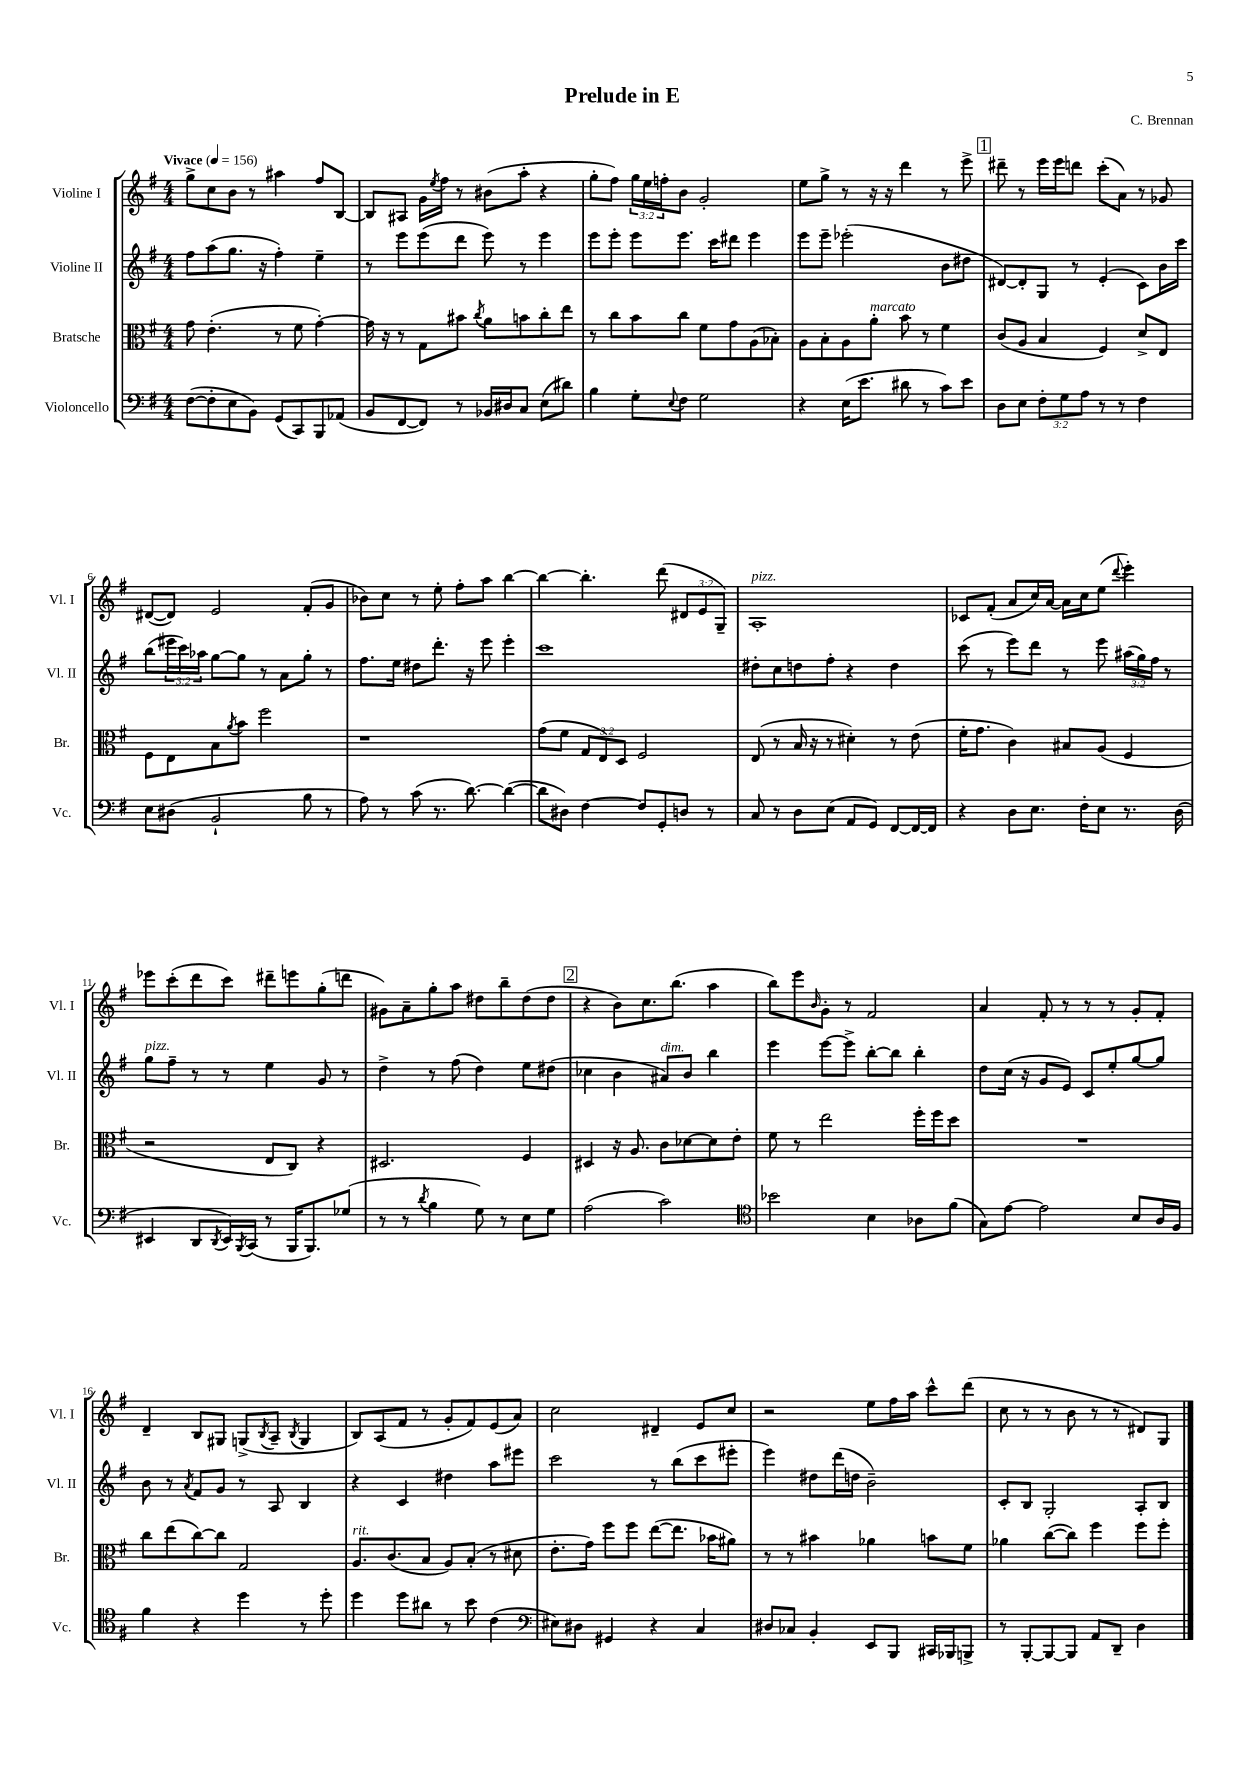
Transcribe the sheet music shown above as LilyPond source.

\header { title = "Prelude in E" composer = "C. Brennan" }
<<
\new StaffGroup <<
\new Staff = "s0" \with { instrumentName = "Violine I" shortInstrumentName = "Vl. I" } {
    \clef treble \key g \major \numericTimeSignature \time 4/4 \override Staff.TupletNumber.text = #tuplet-number::calc-fraction-text \tempo "Vivace" 4 = 156
    g''8-> c''8 b'8 r8 ais''4 fis''8 b8~ |
    b8 ais8 g'16 \acciaccatura { e''8 } fis''16 r8 bis'8( a''8-. r4 |
    g''8-. fis''8) \tuplet 3/2 { g''16 e''16 f''16-. } b'8 g'2-. |
    e''8 g''8-> r8 r16 r16 d'''4 r8 e'''8-> |
    \mark \markup { \box "1" } dis'''8-- r8 e'''16 e'''16 d'''8 c'''8-.( a'8) r8 ges'8 |
    dis'8~( dis'8) e'2 fis'8-.( g'8 |
    bes'8) c''8 r8 e''8-. fis''8-. a''8 b''4~ |
    b''4~ b''4.-. d'''8( \tuplet 3/2 { dis'8 e'8 g8--) } |
    a1-.^\markup { \italic "pizz." } |
    ces'8 fis'8-.( a'8 c''16) a'16~ a'16 c''16 e''8( \appoggiatura { d'''8 } e'''4-.) |
    ees'''8 c'''8-.( d'''8 c'''8) dis'''8-- e'''8 g''8-.( d'''8 |
    gis'8) a'8-- g''8-. a''8 dis''8 b''8-- dis''8( dis''8 |
    \mark \markup { \box "2" } r4 b'8) c''8. b''8.( a''4 |
    b''8) e'''8 \grace { b'16 } g'8-. r8 fis'2 |
    a'4 fis'8-. r8 r8 r8 g'8-. fis'8-. |
    d'4-- b8 gis8 g8->( \acciaccatura { b8 } a8-- \acciaccatura { b8 } g4 |
    b8) a8( fis'8 r8 g'8-. fis'8) e'8( a'8) |
    c''2 dis'4-- e'8 c''8 |
    r2 e''8 fis''16 a''16 c'''8-^ d'''8( |
    c''8 r8 r8 b'8 r8 r8 dis'8) g8 \bar "|." |
}
\new Staff = "s1" \with { instrumentName = "Violine II" shortInstrumentName = "Vl. II" } {
    \clef treble \key g \major \numericTimeSignature \time 4/4 \override Staff.TupletNumber.text = #tuplet-number::calc-fraction-text
    fis''8 a''8( g''8. r16 fis''4-.) e''4-- |
    r8 e'''8 e'''8( d'''8 e'''8) r8 e'''4 |
    e'''8 e'''8-. e'''8 e'''8. c'''16 dis'''8 e'''4 |
    e'''8 e'''8-- ees'''2-.( b'8 dis''8 |
    \mark \markup { \box "1" } dis'8~) dis'8-. g8 r8 e'4-.( c'8) b'16 c'''16 |
    b''8( \tuplet 3/2 { eis'''16 c'''16) aes''16 } g''8~ g''8 r8 a'8 g''8-. r8 |
    fis''8. e''16 dis''8 d'''8.-. r16 e'''8 e'''4-. |
    c'''1 |
    dis''8-. c''8 d''8 fis''8-. r4 d''4 |
    c'''8( r8 e'''8) d'''8 r8 e'''8 \tuplet 3/2 { ais''16( g''16) fis''16 } r8 |
    g''8^\markup { \italic "pizz." } fis''8-- r8 r8 e''4 g'8 r8 |
    d''4-> r8 fis''8( d''4) e''8 dis''8( |
    \mark \markup { \box "2" } ces''4 b'4 ais'8^\markup { \italic "dim." }) b'8 b''4 |
    e'''4 e'''8~ e'''8-> b''8~-. b''8 b''4-. |
    d''8 c''16( r16 g'8 e'8) c'8 e''8-. g''8~ g''8 |
    b'8 r8 \acciaccatura { a'8 } fis'8 g'8 r8 a8 b4 |
    r4 c'4 dis''4 a''8 eis'''8 |
    c'''2 r8 b''8( c'''8 eis'''8-. |
    e'''4) dis''8 d'''16( d''16 b'2--) |
    c'8-. b8 g2-. a8-. b8 \bar "|." |
}
\new Staff = "s2" \with { instrumentName = "Bratsche" shortInstrumentName = "Br." } {
    \clef alto \key g \major \numericTimeSignature \time 4/4 \override Staff.TupletNumber.text = #tuplet-number::calc-fraction-text
    g'8 e'4.-.( r8 fis'8 g'4~-.) |
    g'16 r16 r8 g8 bis'8 \acciaccatura { c''8 } a'8 b'8 c''8-. e''8 |
    r8 c''8 b'8 c''8 fis'8 g'8 a8( bes8-.) |
    a8 b8-. a8 a'8-.^\markup { \italic "marcato" } b'8 r8 fis'4 |
    \mark \markup { \box "1" } c'8( a8 b4 fis4) d'8-> e8 |
    fis8 e8 b8 \acciaccatura { a'8 } b'8 fis''2 |
    r1 |
    g'8( fis'8 \tuplet 3/2 { g8 e8) d8 } fis2 |
    e8( r8 b16 r16 r8 dis'4-.) r8 e'8( |
    fis'16-. g'8. c'4) bis8 a8( fis4 |
    r2 e8 c8) r4 |
    dis2. fis4 |
    \mark \markup { \box "2" } dis4 r16 a8. c'8 des'8~ des'8 e'8-. |
    fis'8 r8 e''2 fis''16-. fis''16 d''8 |
    R1 |
    c''8 e''8( c''8~) c''8 g2 |
    a8.^\markup { \italic "rit." } c'8.( b8 a8) b8-.( r8 dis'8 |
    e'8.-. g'16) fis''8 fis''8 e''8~( e''8. bes'16 ais'8) |
    r8 r8 bis'4 aes'4 b'8 fis'8 |
    aes'4 c''8~( c''8) fis''4 fis''8 fis''8-. \bar "|." |
}
\new Staff = "s3" \with { instrumentName = "Violoncello" shortInstrumentName = "Vc." } {
    \clef bass \key g \major \numericTimeSignature \time 4/4 \override Staff.TupletNumber.text = #tuplet-number::calc-fraction-text
    fis8~( fis8-. e8 b,8) g,8( c,8) b,,8 aes,8( |
    b,8 fis,8~ fis,8) r8 bes,16 dis16 c8 e8( dis'8) |
    b4 g8-. \appoggiatura { e8 } fis8 g2 |
    r4 e16( e'8. dis'8 r8 c'8) e'8 |
    \mark \markup { \box "1" } d8 e8 \tuplet 3/2 { fis8-. g8 a8 } r8 r8 fis4 |
    e8 dis8( b,2-! b8 r8 |
    a8) r8 c'8( r8. d'8.~) d'4~( |
    d'8 dis8) fis4~ fis8 g,8-. d8 r8 |
    c8 r8 d8 e8( a,8 g,8) fis,8~ fis,16~ fis,16 |
    r4 d8 e8. fis16-. e8 r8. d16( |
    eis,4 d,8 \acciaccatura { d,8 } eis,16) \acciaccatura { b,,8 } c,16( r8 b,,16 b,,8.) ges8( |
    r8 r8 \acciaccatura { d'8 } b4 g8) r8 e8 g8 |
    \mark \markup { \box "2" } a2( c'2) |
    \clef tenor bes'2 b4 aes8 fis'8( |
    g8) e'8~ e'2 b8 a16 fis16 |
    fis'4 r4 d''4 r8 d''8-. |
    d''4 d''8 ais'8 r8 b'8 c'4( |
    \clef bass eis8) dis8 gis,4 r4 c4 |
    dis8 ces8 b,4-. e,8 b,,8 cis,16 bes,,16 b,,8-> |
    r8 b,,8~-. b,,8~ b,,8 a,8 d,8-- d4 \bar "|." |
}
>>
>>
